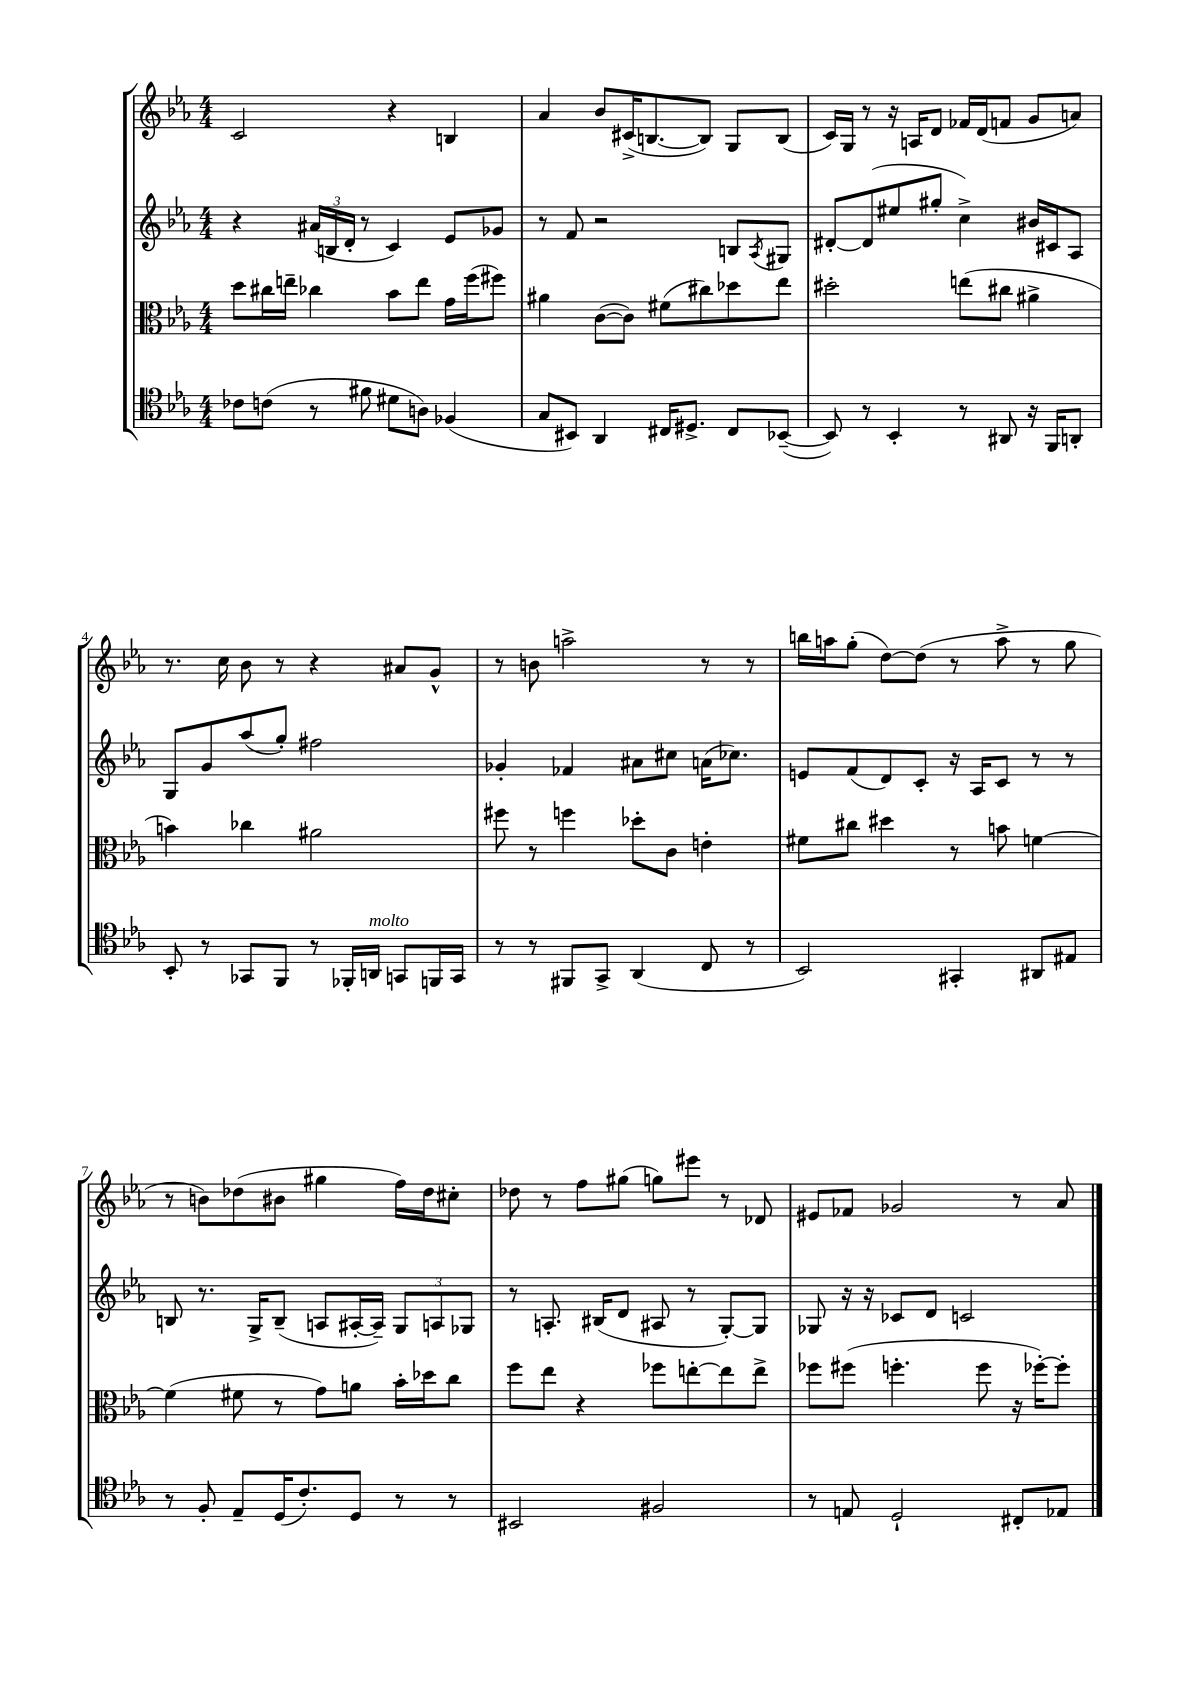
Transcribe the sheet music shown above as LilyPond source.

<<
\new StaffGroup <<
\new Staff = "s0" {
    \clef treble \key ees \major \numericTimeSignature \time 4/4
    c'2 r4 b4 |
    aes'4 bes'8 cis'16->( b8.~ b8) g8 b8( |
    c'16) g16 r8 r16 a16 d'8 fes'16 d'16( f'8 g'8 a'8) |
    r8. c''16 bes'8 r8 r4 ais'8 g'8-^ |
    r8 b'8 a''2-> r8 r8 |
    b''16 a''16 g''8-.( d''8~) d''8( r8 a''8-> r8 g''8 |
    r8 b'8) des''8( bis'8 gis''4 f''16) des''16 cis''8-. |
    des''8 r8 f''8 gis''8( g''8) eis'''8 r8 des'8 |
    eis'8 fes'8 ges'2 r8 aes'8 \bar "|." |
}
\new Staff = "s1" {
    \clef treble \key ees \major \numericTimeSignature \time 4/4
    r4 \tuplet 3/2 { ais'16( b16 d'16-. } r8 c'4) ees'8 ges'8 |
    r8 f'8 r2 b8 \acciaccatura { aes8 } gis8 |
    dis'8~-. dis'8( eis''8 gis''8-. c''4->) bis'16 cis'16 aes8 |
    g8 g'8 aes''8( g''8-.) fis''2 |
    ges'4-. fes'4 ais'8 cis''8 a'16( ces''8.) |
    e'8 f'8( d'8) c'8-. r16 aes16 c'8 r8 r8 |
    b8 r8. g16-> b8--( a8 ais16~-. ais16--) \tuplet 3/2 { g8 a8 ges8 } |
    r8 a8.-. bis16( d'8 ais8 r8 g8~-.) g8 |
    ges8 r16 r16 ces'8 d'8 c'2 \bar "|." |
}
\new Staff = "s2" {
    \clef alto \key ees \major \numericTimeSignature \time 4/4
    d''8 cis''16 e''16-- ces''4 bes'8 e''8 g'16 f''16( fis''8) |
    ais'4 c'8~( c'8) fis'8( cis''8) des''8 ees''8 |
    dis''2-. e''8( cis''8 ais'4-> |
    b'4) ces''4 ais'2 |
    fis''8 r8 f''4 des''8-. c'8 e'4-. |
    fis'8 cis''8 dis''4 r8 b'8 f'4~ |
    f'4( fis'8 r8 g'8) a'8 bes'16-. des''16 c''8 |
    f''8 ees''8 r4 fes''8 e''8~-. e''8 e''8-> |
    fes''8 fis''8( f''4.-. f''8 r16 fes''16~-.) fes''8-. \bar "|." |
}
\new Staff = "s3" {
    \clef tenor \key ees \major \numericTimeSignature \time 4/4
    ces'8 c'8( r8 fis'8 dis'8 a8) fes4( |
    g8 bis,8) aes,4 cis16 dis8.-> cis8 bes,8~--( |
    bes,8) r8 bes,4-. r8 ais,8 r16 f,16 a,8-. |
    bes,8-. r8 ges,8 f,8 r8 fes,16-. a,16^\markup { \italic "molto" } g,8 f,16 g,16 |
    r8 r8 fis,8 g,8-> aes,4( c8 r8 |
    bes,2) gis,4-. ais,8 eis8 |
    r8 f8-. ees8-- d16( c'8.-.) d8 r8 r8 |
    bis,2 fis2 |
    r8 e8 d2-! cis8-. ees8 \bar "|." |
}
>>
>>
